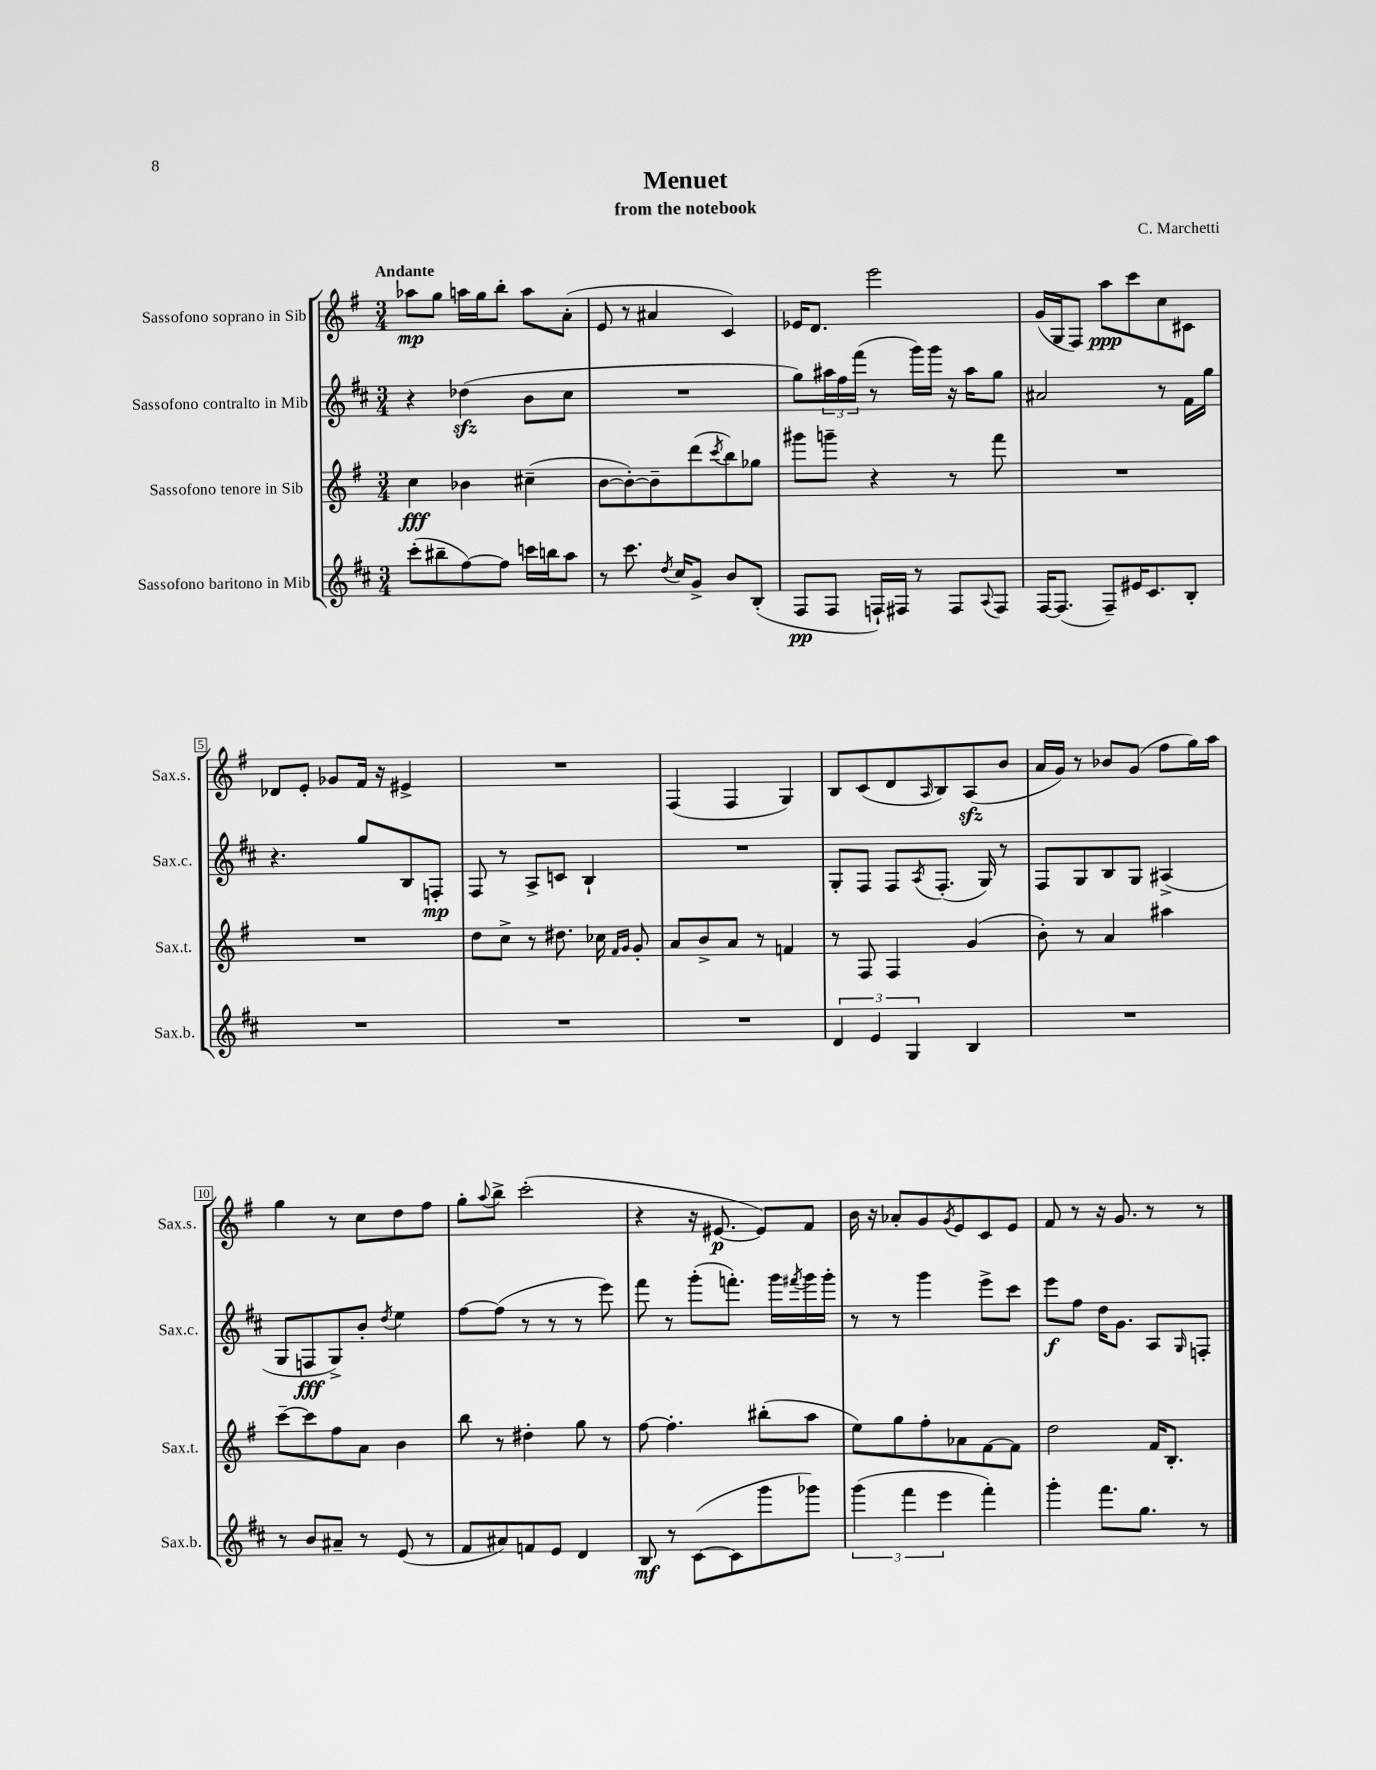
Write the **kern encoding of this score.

**kern	**kern	**kern	**kern
*staff4	*staff3	*staff2	*staff1
*clefG2	*clefG2	*clefG2	*clefG2
*k[f#c#]	*k[f#]	*k[f#c#]	*k[f#]
*M3/4	*M3/4	*M3/4	*M3/4
(8ccc#'\L	4cc\	4r	8aa-\L
8bb#~\	.	.	8gg\J
[8ff#\)	4b-\	(4dd-\	16aa\LL
.	.	.	16gg\J
8ff#\]J	.	.	8bb'\J
16ccc\LL	(4cc#~\	8b\L	8aa\L
16bb\J	.	.	.
8aa\J	.	8cc#\J	(8a'\J
=	=	=	=
8r	[8b\L	2.r	8e/
8.ccc#\	8b'\_)	.	8r
.	8b~\]	.	4a#/
8qdd/	.	.	.
16cc#/LK	.	.	.
8g^/J	(8ddd\	.	.
.	8qccc/	.	.
8b/L	8bb\)	.	4c/)
(8B'/J	8gg-\J	.	.
=	=	=	=
8F#/L	8ggg#\L	8gg\L)	16e-/LK
.	.	.	8.d/J
8F#/J	8ggg~\J	24aa#\L	.
.	.	24ff#\	.
.	.	(24fff#\JJ	.
16F`/LL)	4r	8r	2eee\
16F#/JJ	.	.	.
8r	.	16ggg\LL)	.
.	.	16ggg\JJ	.
8F#/L	8r	16r	.
.	.	16aa#\LK	.
8qqA/	.	.	.
8F#/J	8fff#\	8gg\J	.
=	=	=	=
[16F#/LK	2.r	2a#/	(16g/LL
(8.F#/]J	.	.	16G/J
.	.	.	8F#/J)
8F#~/L)	.	.	8aa\L
16e#/K	.	.	8ccc\
8.c#/	.	.	.
.	.	8r	8cc\
8B'/J	.	16f#\LL	8c#\J
.	.	16gg\JJ	.
=	=	=	=
2.r	2.r	4.r	8d-/L
.	.	.	8e'/J
.	.	.	8g-/L
.	.	8gg/L	16f#/Jk
.	.	.	16r
.	.	8B/	4e#^/
.	.	8F'/J	.
=	=	=	=
2.r	8dd\L	8F#/	2.r
.	8cc^\J	8r	.
.	8r	8A^/L	.
.	8.dd#\	8c/J	.
.	.	4B`/	.
.	16cc-\	.	.
.	16qqf#/LL	.	.
.	16qqg/JJ	.	.
.	8g'/	.	.
=	=	=	=
2.r	8a/L	2.r	(4F#/
.	8b^/	.	.
.	8a/J	.	4F#/
.	8r	.	.
.	4f/	.	4G/)
=	=	=	=
6d/	8r	8G'/L	8B/L
.	8F#/	8F#/J	(8c/
6e/	.	.	.
.	4F#/	8F#/L	8d/
6G/	.	.	.
.	.	8qA/	16qqA/
.	.	(8.F#'/J	8B/)
4B/	(4g/	.	(8A/
.	.	16G/)	.
.	.	8r	8b/J
=	=	=	=
2.r	8b'\)	8F#/L	16a/LL
.	.	.	16g/JJ)
.	8r	8G/	8r
.	4a/	8B/	8b-/L
.	.	8G/J	(8g/J
.	4aa#\	(4A#^/	8ff#\L
.	.	.	16gg\L)
.	.	.	16aa\JJ
=	=	=	=
8r	[8ccc~\L	8G/L	4gg\
8b/L	8ccc\]	8F/	.
8a#~/J	8ff#\	8G^/)	8r
8r	8a\J	8b'/J	8cc\L
.	.	8qdd/	.
(8e/	4b\	4ee\	8dd\
8r	.	.	8ff#\J
=	=	=	=
8f#/L	8bb\	[8ff#\L	8gg'\L
.	.	.	8qqaa/
8a#/)	8r	(8ff#\]J	8bb^\J
8f/	4dd#'\	8r	(2ccc'\
8e/J	.	8r	.
4d/	8gg\	8r	.
.	8r	8eee\)	.
=	=	=	=
8B/	[8ff#\	8fff#\	4r
8r	4.ff#'\]	8r	.
([8c#\L	.	(8ggg'\L	16r
.	.	.	[8.e#/
8c#\]	.	8.fff'\J)	.
8ggg\	(8bb#'\L	.	8e#/]L)
.	.	16ggg\LL	.
.	.	8qfff#/	.
8ggg-\J)	8aa\J	16ggg\	8f#/J
.	.	16ggg'\JJ	.
=	=	=	=
(6ggg\	8ee\L)	8r	16b\
.	.	.	16r
.	8gg\	8r	8a-'/L
6fff#\	.	.	.
.	8ff#'\	4ggg\	8g/
6eee\	.	.	.
.	.	.	8qg/
.	8a-\	.	8e/
4fff#'\)	[8f#\	8eee^\L	8c/
.	8f#\]J	8ccc#\J	8e/J
=	=	=	=
4ggg'\	2dd\	8eee\L	8f#/
.	.	8ff#\J	8r
8.fff#\L	.	16dd\LK	16r
.	.	8.g\J	8.g/
8.gg\J	.	.	.
.	16f#/LK	8A/L	8r
.	8.B'/J	.	.
.	.	16qqG/	.
8r	.	8F'/J	8r
==	==	==	==
*-	*-	*-	*-
